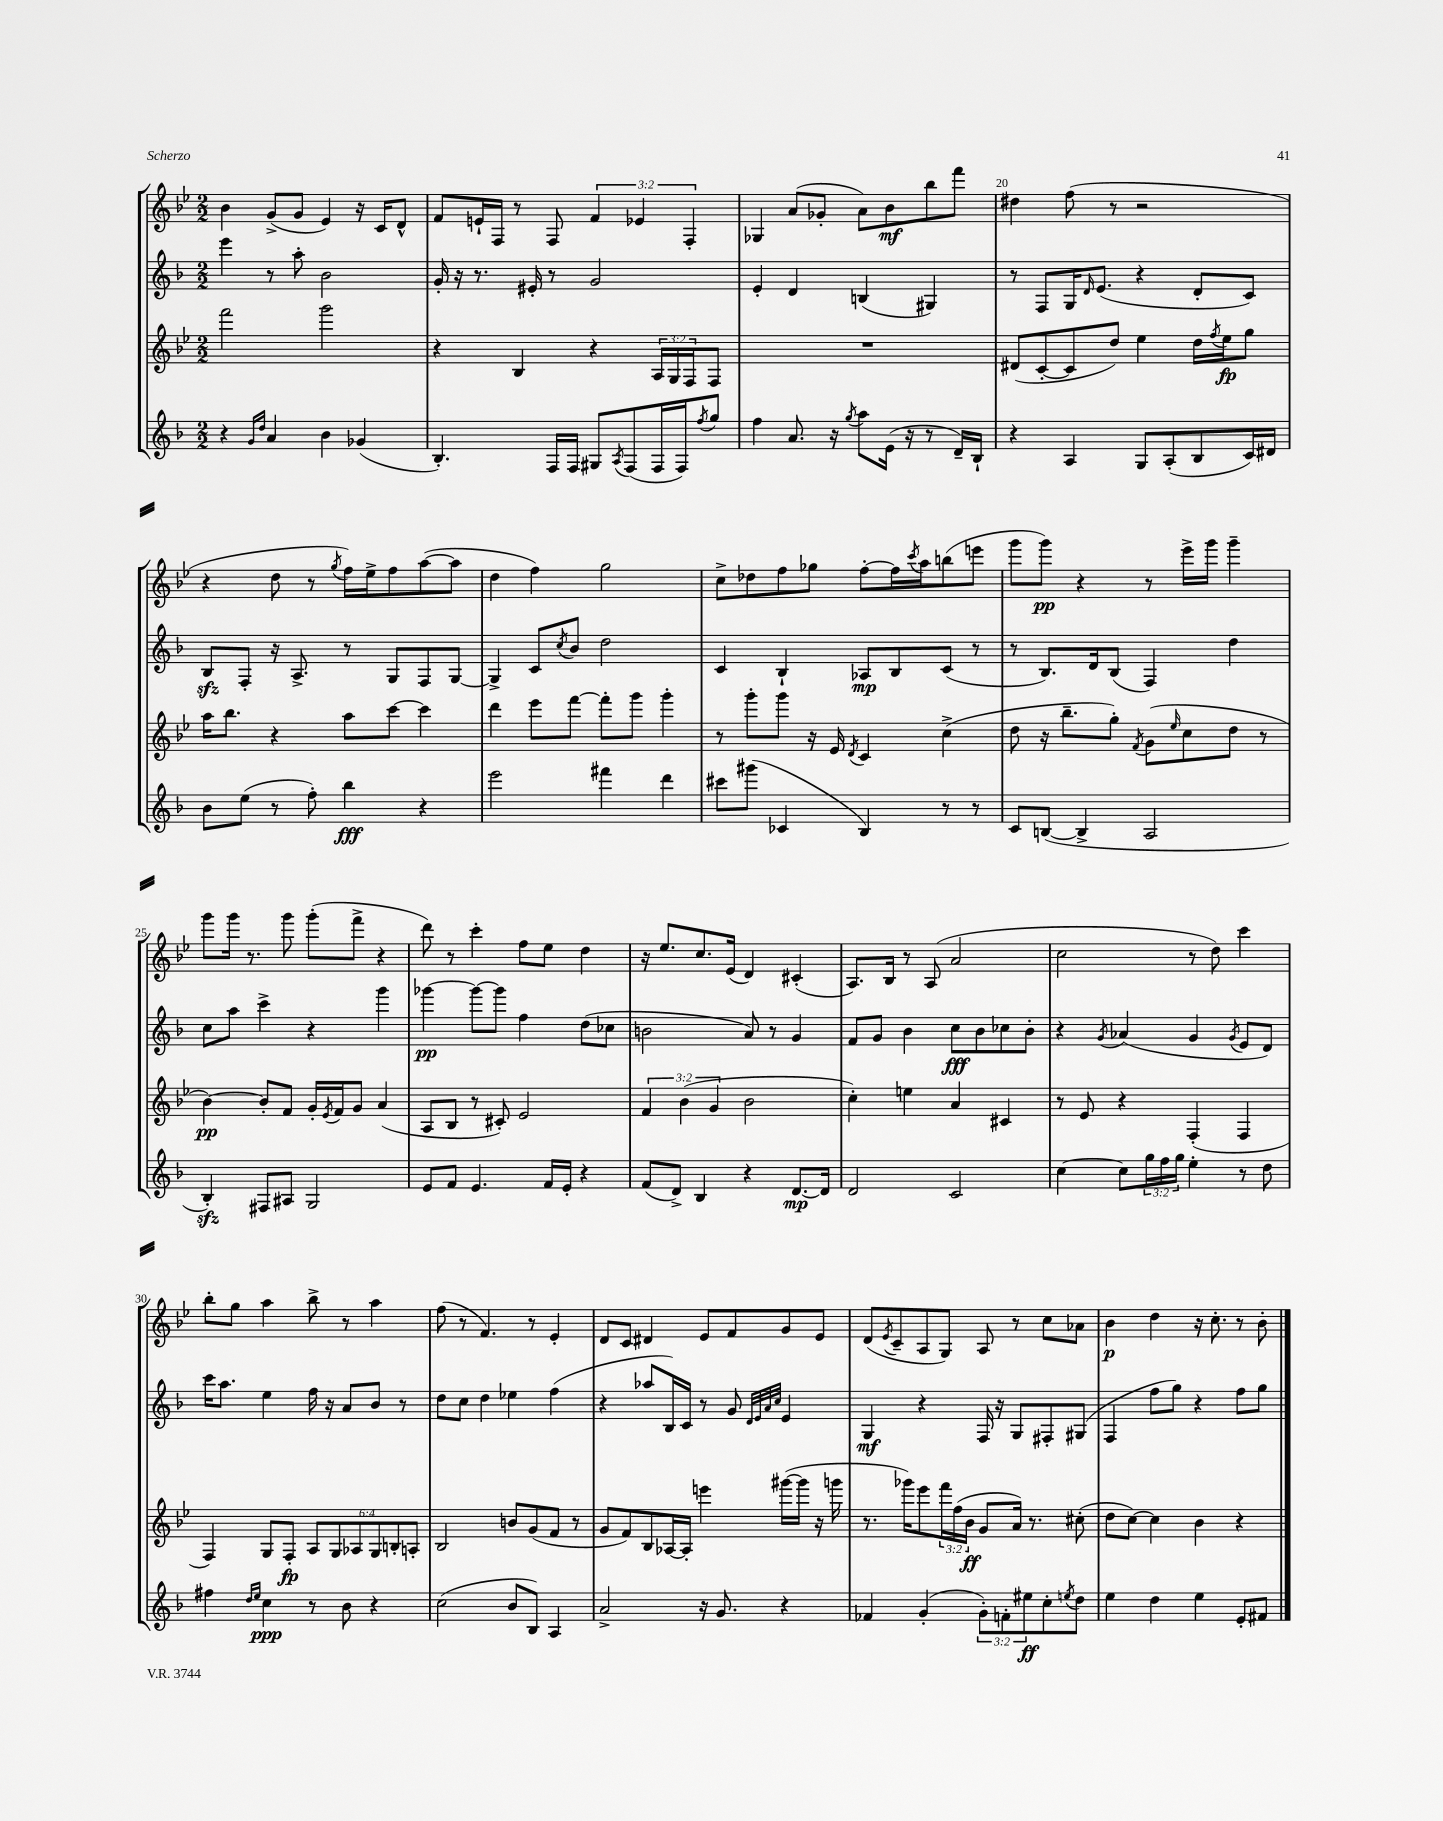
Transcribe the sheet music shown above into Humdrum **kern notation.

**kern	**dynam	**kern	**dynam	**kern	**dynam	**kern	**dynam
*part4	*part4	*part3	*part3	*part2	*part2	*part1	*part1
*staff4	*staff4	*staff3	*staff3	*staff2	*staff2	*staff1	*staff1
*clefG2	*	*clefG2	*	*clefG2	*	*clefG2	*
*k[b-]	*	*k[b-e-]	*	*k[b-]	*	*k[b-e-]	*
*M2/2	*	*M2/2	*	*M2/2	*	*M2/2	*
=17	=17	=17	=17	=17	=17	=17	=17
4r	.	2fff\	.	4eee\	.	4b-\	.
16qqg/LL	.	.	.	.	.	.	.
16qqdd/JJ	.	.	.	.	.	.	.
4a/	.	.	.	8r	.	(8g^/L	.
.	.	.	.	8aa'\	.	8g/J	.
4b-\	.	2ggg\	.	2b-\	.	4e-/)	.
(4g-X/	.	.	.	.	.	16r	.
.	.	.	.	.	.	16c/KL	.
.	.	.	.	.	.	8d^^/J	.
=18	=18	=18	=18	=18	=18	=18	=18
4.B-'/)	.	4r	.	16g'/	.	8f/L	.
.	.	.	.	16r	.	.	.
.	.	.	.	8.r	.	16en`/L	.
.	.	.	.	.	.	16F/JJ	.
.	.	4B-/	.	.	.	8r	.
.	.	.	.	16e#X'/	.	.	.
16F/LL	.	.	.	8r	.	8F/	.
16F/JJ	.	.	.	.	.	.	.
8G#X/L	.	4r	.	2g/	.	6f/	.
8qA/	.	.	.	.	.	.	.
(8F/	.	.	.	.	.	.	.
.	.	.	.	.	.	6e-X/	.
16F/L	.	24A/LL	.	.	.	.	.
.	.	24G/	.	.	.	.	.
16F/J)	.	.	.	.	.	.	.
.	.	24F/J	.	.	.	6F'/	.
8qff/	.	.	.	.	.	.	.
8gg/J	.	8F/J	.	.	.	.	.
=19	=19	=19	=19	=19	=19	=19	=19
4ff\	.	1r	.	4e'/	.	4G-X/	.
8.a/	.	.	.	4d/	.	(8a/L	.
.	.	.	.	.	.	8g-X'/J	.
16r	.	.	.	.	.	.	.
8qgg/	.	.	.	.	.	.	.
8aa\L	.	.	.	(4Bn/	.	8a\L)	.
(16e\Jk	.	.	.	.	.	8b-\	mf
16r	.	.	.	.	.	.	.
8r	.	.	.	4G#X/)	.	8bb-\	.
16d~/LL)	.	.	.	.	.	8fff\J	.
16B-`/JJ	.	.	.	.	.	.	.
=20	=20	=20	=20	=20	=20	=20	=20
4r	.	(8d#X/L	.	8r	.	4dd#X\	.
.	.	[8c'/	.	8F/L	.	.	.
4A/	.	8c/]	.	16G/K	.	(8ff\	.
.	.	.	.	16qqd/	.	.	.
.	.	.	.	(8.e/J	.	.	.
.	.	8dd/J)	.	.	.	8r	.
8G/L	.	4ee-\	.	4r	.	2r	.
(8A'/	.	.	.	.	.	.	.
8B-/	.	16dd\LL	.	8d'/L	.	.	.
.	.	8qff/	.	.	.	.	.
.	.	16ee-\J	fp	.	.	.	.
16c/L)	.	8gg\J	.	8c/J)	.	.	.
16d#X/JJ	.	.	.	.	.	.	.
!!LO:LB:g=z
=21	=21	=21	=21	=21	=21	=21	=21
8b-\L	.	16aa\KL	.	8B-zz/L	.	4r	.
.	.	8.bb-\J	.	.	.	.	.
(8ee\J	.	.	.	8F'/J	.	.	.
8r	.	4r	.	16r	.	8dd\	.
.	.	.	.	8.A^/	.	.	.
8ff'\)	.	.	.	.	.	8r	.
.	.	.	.	.	.	8qgg/	.
4bb-\	fff	8aa\L	.	8r	.	16ff\LL)	.
.	.	.	.	.	.	16ee-^\J	.
.	.	[8ccc\J	.	8G/L	.	8ff\	.
4r	.	4ccc\]	.	8F/	.	([8aa\	.
.	.	.	.	[8G/J	.	8aa\J]	.
=22	=22	=22	=22	=22	=22	=22	=22
2eee\	.	4ddd\	.	4G^/]	.	4dd\	.
.	.	8eee-\L	.	8c/L	.	4ff\)	.
.	.	.	.	8qcc/	.	.	.
.	.	[8fff\J	.	8b-/J	.	.	.
4fff#X\	.	8fff'\L]	.	2dd\	.	2gg\	.
.	.	8ggg\J	.	.	.	.	.
4ddd\	.	4ggg'\	.	.	.	.	.
=23	=23	=23	=23	=23	=23	=23	=23
8ccc#X\L	.	8r	.	4c/	.	8cc^\L	.
(8ggg#X\J	.	8ggg'\L	.	.	.	8dd-X\	.
4c-X/	.	8ggg\J	.	4B-`/	.	8ff\	.
.	.	16r	.	.	.	8gg-X\J	.
.	.	16e-/	.	.	.	.	.
.	.	8qd/	.	.	.	.	.
4B-/)	.	4c/	.	8A-X/L	mp	[8ff'\L	.
.	.	.	.	8B-/	.	16ff\L]	.
.	.	.	.	.	.	8qccc/	.
.	.	.	.	.	.	16aa\J	.
8r	.	(4cc^\	.	(8c/J	.	(8bbn\	.
8r	.	.	.	8r	.	8eeen\J	.
=24	=24	=24	=24	=24	=24	=24	=24
8c/L	.	8dd\	.	8r	.	8ggg\L	.
([8Bn/J	.	16r	.	8.B-/L)	.	8ggg\J)	pp
.	.	8.bb-~\L	.	.	.	.	.
4B^/]	.	.	.	.	.	4r	.
.	.	.	.	16d/k	.	.	.
.	.	8gg'\J)	.	(8B-/J	.	.	.
.	.	8qf/	.	.	.	.	.
2A/	.	(8g\L	.	4F/)	.	8r	.
.	.	16qqee-/	.	.	.	.	.
.	.	8cc\	.	.	.	16eee-^\LL	.
.	.	.	.	.	.	16ggg\JJ	.
.	.	8dd\J	.	4dd\	.	4ggg~\	.
.	.	8r	.	.	.	.	.
!!LO:LB:g=z
=25	=25	=25	=25	=25	=25	=25	=25
4B-zz'/)	.	[4b-\)	pp	8cc\L	.	8ggg\L	.
.	.	.	.	8aa\J	.	16ggg\Jk	.
.	.	.	.	.	.	8.r	.
8F#X/L	.	8b-'/L]	.	4ccc^\	.	.	.
8A#X/J	.	8f/J	.	.	.	8ggg\	.
2G/	.	16g'/LL	.	4r	.	(8ggg'\L	.
.	.	8qe-/	.	.	.	.	.
.	.	16f/J	.	.	.	.	.
.	.	8g/J	.	.	.	8fff^\J	.
.	.	(4a/	.	4ggg\	.	4r	.
=26	=26	=26	=26	=26	=26	=26	=26
8e/L	.	8A/L	.	[4ggg-X\	pp	8ddd\)	.
8f/J	.	8B-/J	.	.	.	8r	.
4.e/	.	8r	.	8ggg-\L_	.	4ccc'\	.
.	.	8c#X'/)	.	8ggg-\J]	.	.	.
.	.	2e-/	.	4ff\	.	8ff\L	.
16f/LL	.	.	.	.	.	8ee-\J	.
16e'/JJ	.	.	.	.	.	.	.
4r	.	.	.	(8dd\L	.	4dd\	.
.	.	.	.	8cc-X\J	.	.	.
=27	=27	=27	=27	=27	=27	=27	=27
(8f/L	.	6f/	.	2bn\	.	16r	.
.	.	.	.	.	.	8.ee-/L	.
8d^/J)	.	.	.	.	.	.	.
.	.	(6b-\	.	.	.	.	.
4B-/	.	.	.	.	.	8.cc/	.
.	.	6g/	.	.	.	.	.
.	.	.	.	.	.	(16e-/Jk	.
4r	.	2b-\	.	8a/)	.	4d/)	.
.	.	.	.	8r	.	.	.
[8.d/L	mp	.	.	4g/	.	(4c#X'/	.
16d/Jk]	.	.	.	.	.	.	.
=28	=28	=28	=28	=28	=28	=28	=28
2d/	.	4cc'\)	.	8f/L	.	8.A/L)	.
.	.	.	.	8g/J	.	.	.
.	.	.	.	.	.	16B-/Jk	.
.	.	4een\	.	4b-\	.	8r	.
.	.	.	.	.	.	(8A/	.
2c/	.	4a/	.	8cc\L	fff	2a/	.
.	.	.	.	8b-\	.	.	.
.	.	4c#X/	.	8cc-X\	.	.	.
.	.	.	.	8b-'\J	.	.	.
=29	=29	=29	=29	=29	=29	=29	=29
[4cc\	.	8r	.	4r	.	2cc\	.
.	.	8e-/	.	.	.	.	.
.	.	.	.	8qg/	.	.	.
8cc\L]	.	4r	.	(4a-X/	.	.	.
24gg\L	.	.	.	.	.	.	.
24ff\	.	.	.	.	.	.	.
24gg\JJ	.	.	.	.	.	.	.
4ee'\	.	(4F'/	.	4g/	.	8r	.
.	.	.	.	.	.	8dd\)	.
.	.	.	.	8qg/	.	.	.
8r	.	4F/	.	8e/L	.	4ccc\	.
8dd\	.	.	.	8d/J)	.	.	.
!!LO:LB:g=z
=30	=30	=30	=30	=30	=30	=30	=30
4ff#X\	.	4F/)	.	16ccc\KL	.	8bb-'\L	.
.	.	.	.	8.aa\J	.	.	.
.	.	.	.	.	.	8gg\J	.
16qqdd/LL	.	.	.	.	.	.	.
16qqee/JJ	.	.	.	.	.	.	.
4cc\	ppp	8G/L	.	4ee\	.	4aa\	.
.	.	8F'/J	fp	.	.	.	.
8r	.	12A/L	.	16ff\	.	8bb-^\	.
.	.	.	.	16r	.	.	.
.	.	12G/	.	.	.	.	.
8b-\	.	.	.	8a/L	.	8r	.
.	.	12A-X/	.	.	.	.	.
4r	.	12G/	.	8b-/J	.	4aa\	.
.	.	12Bn'/	.	.	.	.	.
.	.	.	.	8r	.	.	.
.	.	12An'/J	.	.	.	.	.
=31	=31	=31	=31	=31	=31	=31	=31
(2cc\	.	2B-/	.	8dd\L	.	(8ff\	.
.	.	.	.	8cc\J	.	8r	.
.	.	.	.	4dd\	.	4.f/)	.
8b-/L	.	8bn/L	.	4ee-X\	.	.	.
8B-/J)	.	(8g/	.	.	.	8r	.
4A/	.	8f/J	.	(4ff\	.	4e-'/	.
.	.	8r	.	.	.	.	.
=32	=32	=32	=32	=32	=32	=32	=32
2a^/	.	8g/L	.	4r	.	8d/L	.
.	.	8f/)	.	.	.	8c/J	.
.	.	8B-/	.	8aa-X/L	.	4d#X/	.
.	.	[16A-X/L	.	16B-/L)	.	.	.
.	.	16A-'/JJ]	.	16c/JJ	.	.	.
16r	.	4eeen\	.	8r	.	8e-/L	.
8.g/	.	.	.	.	.	.	.
.	.	.	.	8g/	.	8f/	.
.	.	.	.	32qqd/LLL	.	.	.
.	.	.	.	32qqe/	.	.	.
.	.	.	.	32qqa/	.	.	.
.	.	.	.	32qqcc/JJJ	.	.	.
4r	.	([16ggg#X\LL	.	4e/	.	8g/	.
.	.	16ggg#\JJ]	.	.	.	.	.
.	.	16r	.	.	.	8e-/J	.
.	.	16gggn\	.	.	.	.	.
=33	=33	=33	=33	=33	=33	=33	=33
4f-X/	.	8.r	.	4G/	mf	(8d/L	.
.	.	.	.	.	.	8qe-/	.
.	.	.	.	.	.	8c~/	.
.	.	16ggg-X\KL)	.	.	.	.	.
(4g'/	.	8eee-\	.	4r	.	8A/	.
.	.	24fff\L	.	.	.	8G/J)	.
.	.	(24ff\	.	.	.	.	.
.	.	24b-\JJ	ff	.	.	.	.
12g'\L)	.	8g/L	.	16F/	.	8A/	.
.	.	.	.	16r	.	.	.
12fn'\	.	.	.	.	.	.	.
.	.	16a/Jk)	.	8G/L	.	8r	.
12ee#X\	ff	.	.	.	.	.	.
.	.	8.r	.	.	.	.	.
8cc'\	.	.	.	8F#X'/	.	8cc\L	.
8qeen/	.	.	.	.	.	.	.
8dd\J	.	(8cc#X'\	.	(8G#X/J	.	8a-X\J	.
=34	=34	=34	=34	=34	=34	=34	=34
4ee\	.	8dd\L	.	4F/	.	4b-\	p
.	.	[8cc\J)	.	.	.	.	.
4dd\	.	4cc\]	.	8ff\L	.	4dd\	.
.	.	.	.	8gg\J)	.	.	.
4ee\	.	4b-\	.	4r	.	16r	.
.	.	.	.	.	.	8.cc'\	.
8e'/L	.	4r	.	8ff\L	.	8r	.
8f#X/J	.	.	.	8gg\J	.	8b-'\	.
==	==	==	==	==	==	==	==
*-	*-	*-	*-	*-	*-	*-	*-
